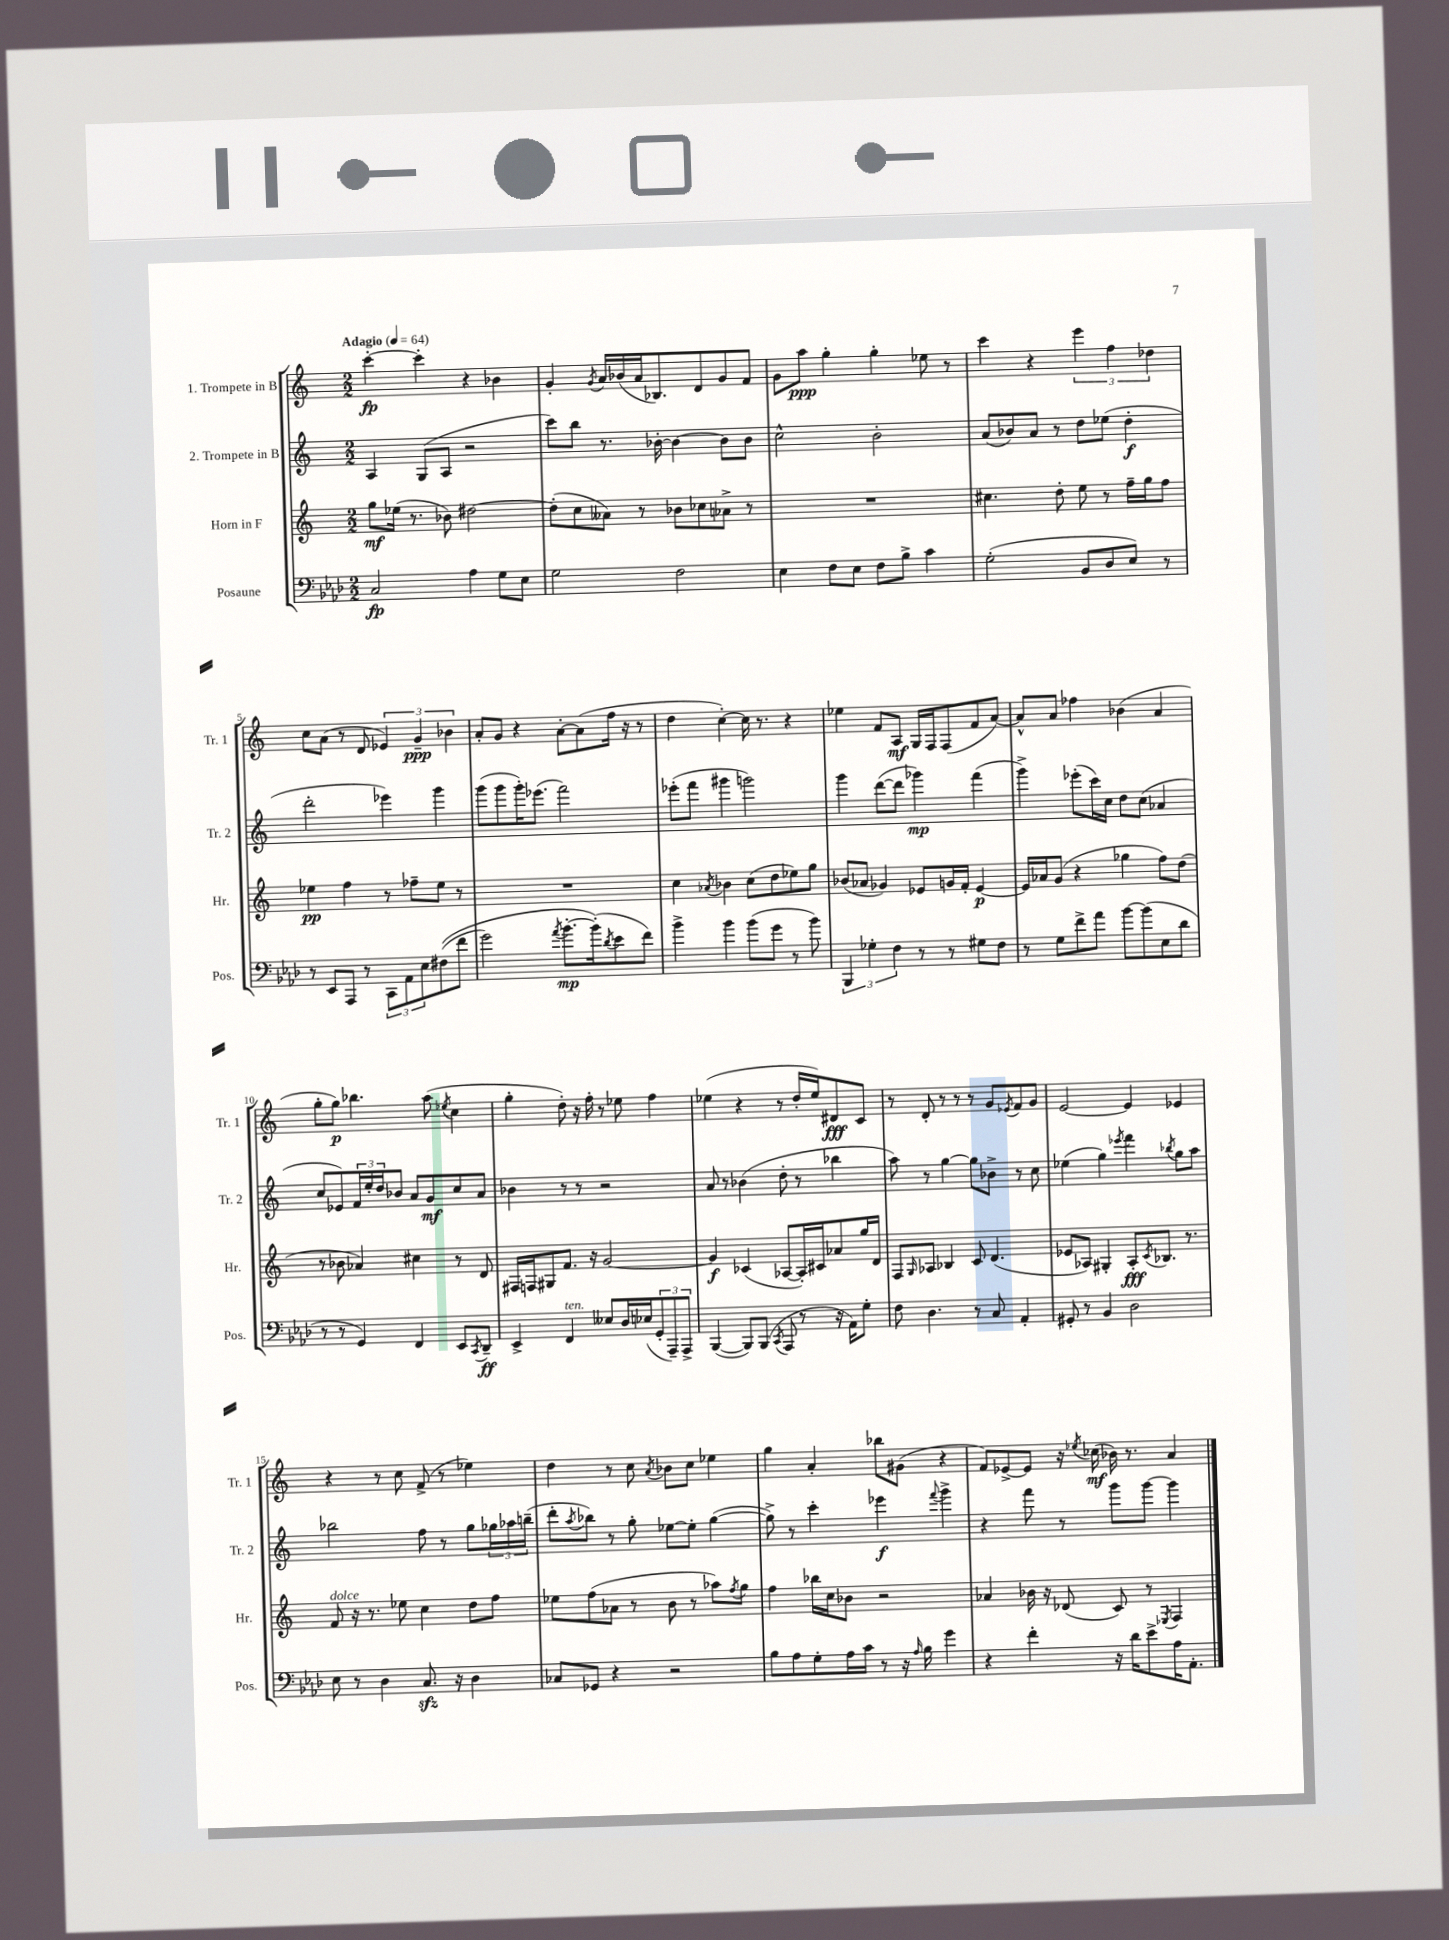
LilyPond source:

<<
\new StaffGroup <<
\new Staff = "s0" \with { instrumentName = "1. Trompete in B" shortInstrumentName = "Tr. 1" } {
    \clef treble \key c \major \numericTimeSignature \time 2/2 \tempo "Adagio" 4 = 64
    c'''4~-.\fp c'''4-. r4 bes'4 |
    g'4-. \acciaccatura { g'8 } a'16 bes'16( a'16 bes8.) d'8 g'8 f'8 |
    g'8 a''8\ppp g''4-. g''4-. ees''8 r8 |
    c'''4 r4 \tuplet 3/2 { e'''4 f''4 des''4 } |
    c''8 a'8( r8 d'8 \tuplet 3/2 { ees'4) g'4--\ppp bes'4 } |
    a'8-. g'8 r4 a'8~-. a'8( f''16 r16 r8 |
    d''4 c''4~-.) c''16 r8. r4 |
    ees''4 f'8 a8\mf g16 f16 f8( f'8 a'8~) |
    a'8-^ a'8 fes''4 bes'4( a'4 |
    g''8-. g''8\p) bes''4. a''8( \acciaccatura { ees''8 } c''4 |
    g''4-. d''8-.) r16 f''16-. r8 ees''8 f''4 |
    ees''4( r4 r8 d''16-. ees''16) dis'8\fff c'8 |
    r8 d'8-. r8 r8 r8 g'8 \acciaccatura { ees'8 } f'8 g'8 |
    e'2~ e'4 ees'4 |
    r4 r8 c''8 f'8->( r8 ees''4) |
    d''4 r8 c''8 \acciaccatura { a'8 } bes'8 c''8 ees''4 |
    g''4 a'4-. bes''8 gis'8( r4 |
    f'8) ees'8~-> ees'8 r16 \acciaccatura { ees''8 } ces''16\mf( bes'16) r8. a'4 \bar "|." |
}
\new Staff = "s1" \with { instrumentName = "2. Trompete in B" shortInstrumentName = "Tr. 2" } {
    \clef treble \key c \major \numericTimeSignature \time 2/2
    a4 g8( a8 r2 |
    c'''8) b''8 r8. bes'16~-. bes'4~ bes'8 bes'8 |
    c''2-^ b'2-. |
    a'8( bes'8) a'8 r8 d''8 ees''8( d''4-.\f |
    d'''2-. ees'''4) g'''4 |
    g'''8( g'''8 g'''16-.) ees'''8.( f'''2) |
    ees'''8-.( f'''8 gis'''4 g'''2) |
    g'''4 d'''8~( d'''8 ges'''4\mp) f'''4( |
    g'''4->) ees'''8-.( c'''16) c''16 d''8 c''8( aes'4 |
    c''8 ees'8) \tuplet 3/2 { f'16 e''16-. d''16 } bes'8 a'8 g'8\mf c''8 a'8 |
    bes'4 r8 r8 r2 |
    a'8 r8 bes'4( d''8-. r8 bes''4 |
    a''8) r8 g''4~ g''8 bes'8-> r8 c''8 |
    ees''4( g''4) \acciaccatura { ees'''8 } f'''4 \acciaccatura { bes''8 } g''8 a''8 |
    bes''2 f''8 r8 g''8 \tuplet 3/2 { ges''16 aes''16 b''16--( } |
    d'''8-. \acciaccatura { a''8 } bes''8) r8 g''8-. ees''8~ ees''8-. g''4~( |
    g''8->) r8 c'''4-. ees'''4\f \appoggiatura { f'''8 } g'''4-> |
    r4 f'''8 r8 g'''8 g'''8~ g'''4 \bar "|." |
}
\new Staff = "s2" \with { instrumentName = "Horn in F" shortInstrumentName = "Hr." } {
    \clef treble \key c \major \numericTimeSignature \time 2/2
    g''8\mf ees''16( r8. bes'8) dis''2~ |
    dis''8-.( c''8 aeses'8) r8 bes'8 ces''8 aes'8-> r8 |
    R1 |
    cis''4. d''8-. e''8 r8 f''16-- g''16 f''8 |
    ees''4\pp f''4 r8 fes''8-- ees''8 r8 |
    R1 |
    c''4 \acciaccatura { aes'8 } bes'4 c''8( d''8 ees''8) g''8 |
    bes'8( aes'8 ges'4) ees'8 g'16 f'16-. ees'4~\p |
    ees'16 aes'16 g'8( r4 ges''4 f''8) d''8( |
    r8 bes'8 aes'4) cis''4 r8 d'8 |
    fis16 f16 gis8 f'8. r16 g'2~ |
    g'4\f ces'4( aes8~ aes16-.) cis'16 aes'8 g''16 d'16 |
    f8 \grace { g16 } aes8 bes4 c'8 d'4.( |
    ees'8 aes8) gis4-. aes8-.\fff \acciaccatura { c'8 } bes8. r8. |
    f'8^\markup { \italic "dolce" } r16 r8. ees''8 c''4 d''8 f''8 |
    ees''8 f''8( aes'8 r8 b'8 r8 aes''8) \acciaccatura { f''8 } g''8 |
    f''4 bes''16 c''16 bes'8 r2 |
    aes'4 bes'16 r16 des'8( c'8) r8 \acciaccatura { ees8 } f4 \bar "|." |
}
\new Staff = "s3" \with { instrumentName = "Posaune" shortInstrumentName = "Pos." } {
    \clef bass \key aes \major \numericTimeSignature \time 2/2
    c2\fp aes4 g8 ees8 |
    g2 f2 |
    ees4 f8 ees8 f8 bes8-> c'4 |
    g2-.( bes,8 des8 ees8) r8 |
    r8 ees,8 aes,,8 r8 \tuplet 3/2 { c,8 aes,8 ees8 } fis8(\( f'8 |
    g'2) \acciaccatura { aes'8 } bes'8.~-.\mp bes'16-.(\) \acciaccatura { des'8 } ees'8 f'8) |
    bes'4-> bes'4 bes'8( g'8 r8 bes'8) |
    \tuplet 3/2 { bes,,4 ges4-. f4 } r8 r8 gis8 f8 |
    r8 g8 f'8-> aes'8 bes'8~ bes'8( ees8 des'8 |
    r8 r8 g,4) f,4 ees,8 \acciaccatura { c,8 } des,8--\ff |
    ees,4-> f,4^\markup { \italic "ten." } eeses8 des16 ees16( \tuplet 3/2 { g,8-. aes,,8--) aes,,8-> } |
    bes,,4~( bes,,8) bes,,8( \acciaccatura { c,8 } aes,,8 r8 r16 aes,16) g8-. |
    f8 des4. r8 c8 aes,4-. |
    gis,8-. r8 bes,4 des2 |
    ees8 r8 des4 c8.\sfz r16 des4 |
    ces8 ges,8 r4 r2 |
    bes8 aes8 g8-. aes16 c'16 r8 r16 \grace { aes16 } bes16 g'4 |
    r4 f'4-. r16 des'16 ees'8-> aes16 aes,8.-. \bar "|." |
}
>>
>>
